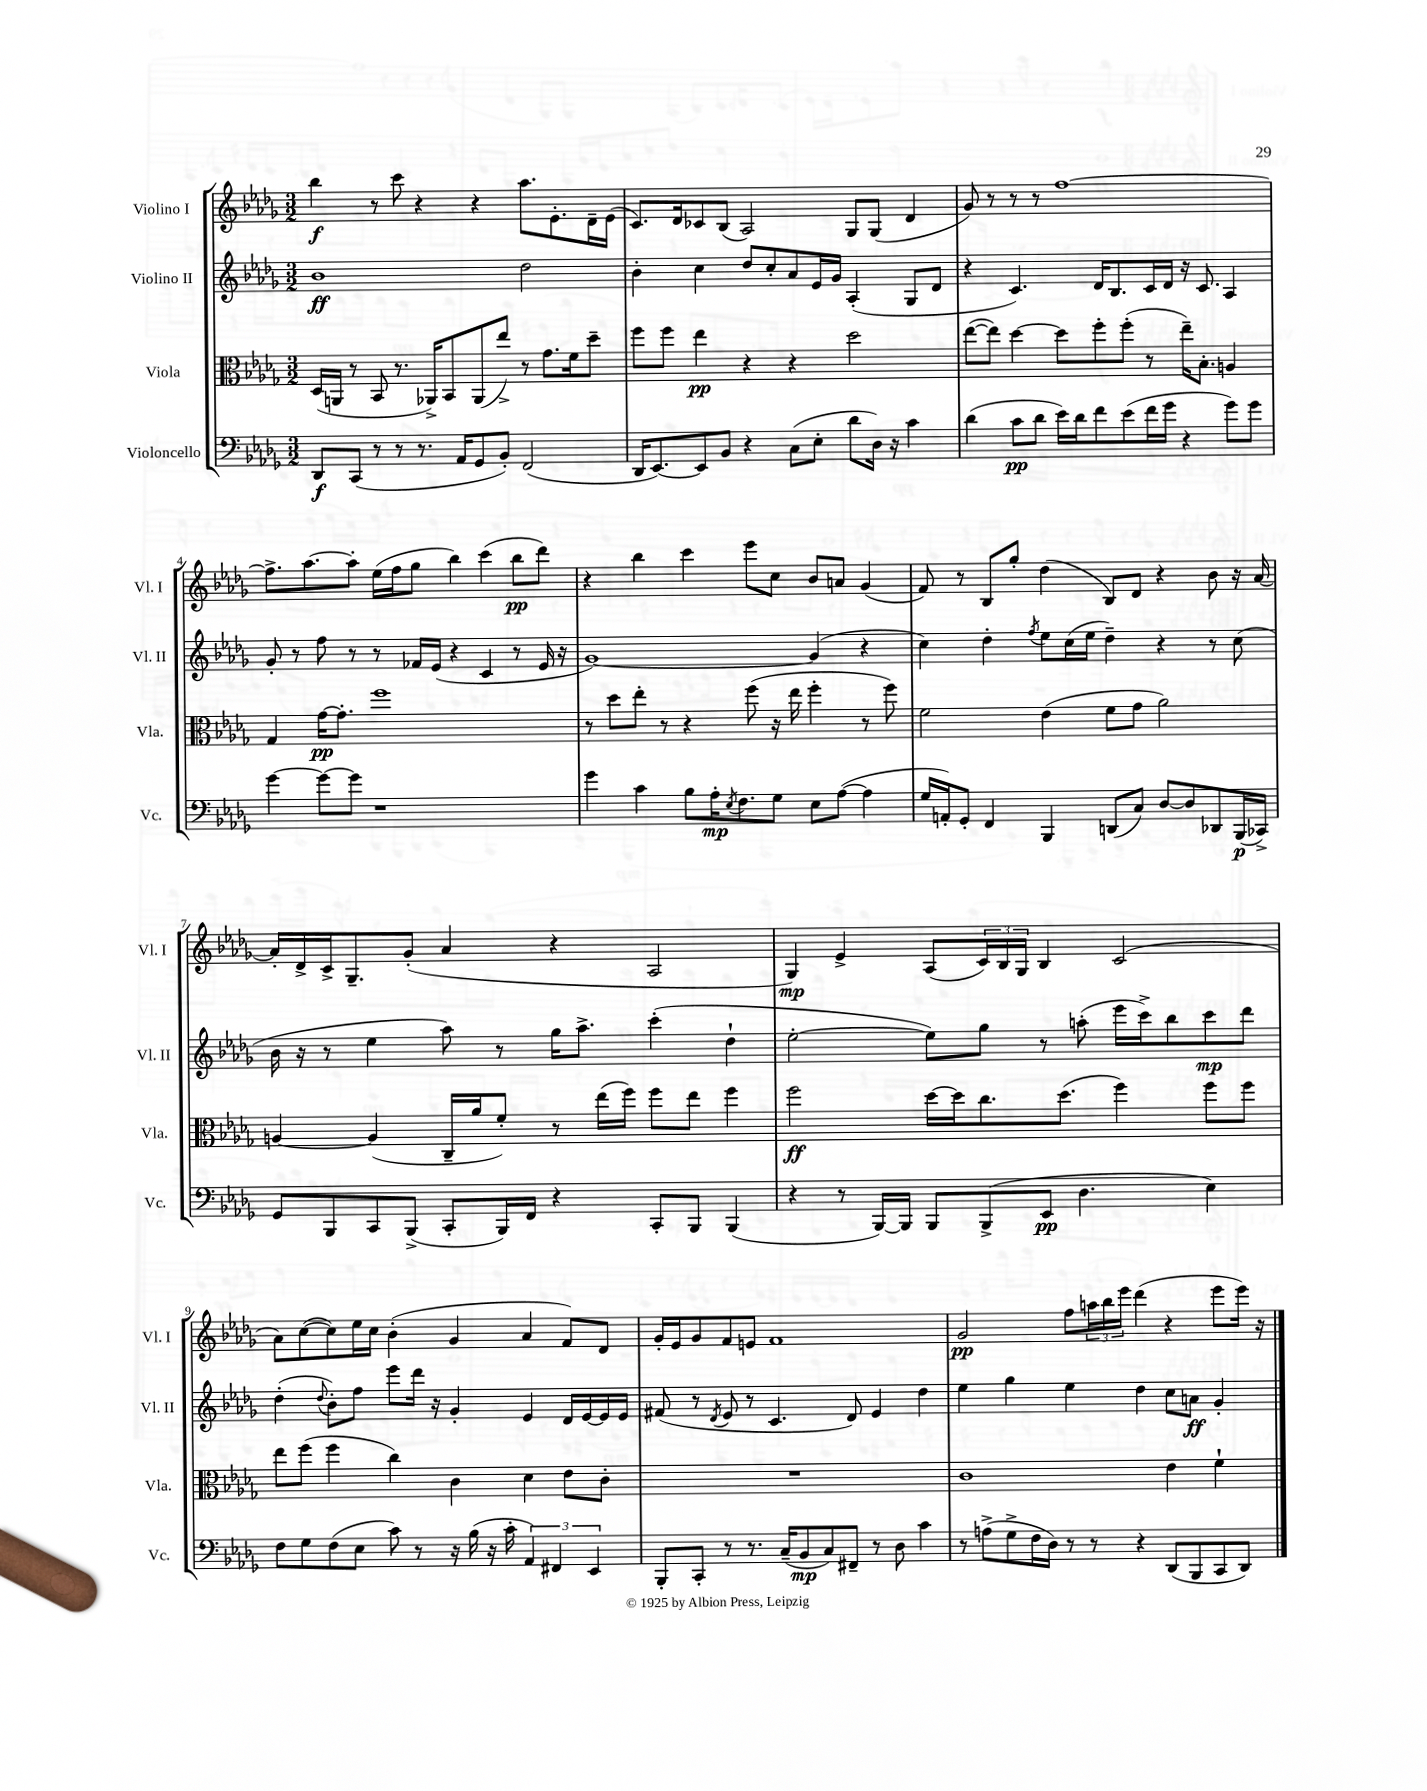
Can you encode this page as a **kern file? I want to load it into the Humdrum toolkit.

**kern	**kern	**kern	**kern
*staff4	*staff3	*staff2	*staff1
*clefF4	*clefC3	*clefG2	*clefG2
*k[b-e-a-d-g-]	*k[b-e-a-d-g-]	*k[b-e-a-d-g-]	*k[b-e-a-d-g-]
*M3/2	*M3/2	*M3/2	*M3/2
8DD-	(16D-	1b-	4bb-
.	16AA	.	.
(8CC	8r	.	.
8r	8BB-	.	8r
8r	8.r	.	8ccc
8.r	.	.	4r
.	16AA-^)	.	.
.	8BB-	.	.
16AA-	.	.	.
8GG-	(8AA-	.	4r
8BB-')	8ee-^)	.	.
(2FF	8r	2dd-	8.aa-
.	8.g-	.	.
.	.	.	8.e-'
.	16f	.	.
.	8dd-~	.	16d-~
.	.	.	(16e-
=	=	=	=
16DD-	8ff	4b-'	8.c)
[8.EE-)	.	.	.
.	8ff	.	.
.	.	.	16d-
8EE-]	4ee-	4cc	8c-
8BB-	.	.	(8B-
4r	4r	8dd-	2A-)
.	.	8cc'	.
(8C	4r	8a-	.
8E-'	.	16e-	.
.	.	16g-	.
8d-	2dd-	(4A-'	8G-
16D-)	.	.	(8G-
16r	.	.	.
4c	.	8G-	4d-
.	.	8d-	.
=	=	=	=
(4d-	([8ee-	4r	8g-)
.	8ee-])	.	8r
8c	[4dd-	4.c)	8r
8d-	.	.	8r
16e-)	8dd-]	.	[1ff
16d-	.	.	.
8f	8ff'	16d-	.
.	.	8.B-	.
(8e-	(8ff'	.	.
16f	8r	16c	.
16g-	.	16d-	.
4r	16ee-~)	16r	.
.	8.B-'	8.c	.
8g-)	4A	4A-	.
8g-	.	.	.
=	=	=	=
[4g-	4G-	8g-'	8.ff^]
.	.	8r	.
.	.	.	[8.aa-
8g-_	[16g-	8ff	.
.	8.g-']	.	.
8g-]	.	8r	8aa-']
1r	1ff	8r	(16ee-
.	.	.	16ff
.	.	16f-	8gg-
.	.	(16e-	.
.	.	4r	4bb-)
.	.	4c	(4ccc
.	.	8r	8bb-
.	.	16e-	8ddd-)
.	.	16r	.
=	=	=	=
4g-	8r	[1g-)	4r
.	8dd-	.	.
4c	8ee-'	.	4bb-
.	8r	.	.
8B-	4r	.	4ccc
16A-'	.	.	.
8qE-	.	.	.
8.F	.	.	.
.	(8ff	.	8eee-
8G-	16r	.	8cc
.	16ee-	.	.
8E-	4ff'	(4g-]	8b-
([8A-	.	.	8a
4A-]	8r	4r	(4g-
.	8ff)	.	.
=	=	=	=
16G-	2f	4cc)	8f)
16AA')	.	.	.
8GG-'	.	.	8r
4FF	.	4dd-'	8B-
.	.	.	8gg-'
.	.	8qff	.
4BBB-	(4e-	8ee-	(4dd-
.	.	(16cc	.
.	.	16ee-	.
(8DD	8f	4dd-~)	8B-)
8C)	8g-	.	8d-
[8D-	2a-)	4r	4r
8D-]	.	.	.
8DD-	.	8r	8b-
(16BBB-	.	(8cc	16r
16CC-^)	.	.	[16a-
=	=	=	=
8GG-	[4A	16b-	16a-']
.	.	16r	16d-^
8BBB-	.	8r	16c^
.	.	.	8.G-~
8CC	(4A]	4ee-	.
(8BBB-^	.	.	(8g-'
8CC'	16C~	8aa-)	4a-
.	16a-	.	.
16BBB-)	8f')	8r	.
16FF	.	.	.
4r	8r	16gg-	4r
.	.	8.aa-^	.
.	(16ee-	.	.
.	16ff)	.	.
8CC'	8ff	(4ccc'	2A-
8BBB-	8ee-	.	.
(4BBB-	4ff	4dd-`	.
=	=	=	=
4r	2ff	[2ee-'	4G-)
8r	.	.	4e-^
[16BBB-)	.	.	.
16BBB-]	.	.	.
8BBB-	[16dd-	8ee-])	(8A-
.	16dd-]	.	.
(8BBB-^	8.cc	8gg-	24c)
.	.	.	24B-
.	.	.	24G-
8EE-	.	8r	4B-
.	(8.dd-	.	.
4.D-	.	(8aa'	.
.	4ff)	16eee-	(2c
.	.	16ccc^)	.
.	.	8bb-	.
4E-)	8ff	8ccc	.
.	8ff	8ddd-	.
=	=	=	=
8F	8ee-	(4dd-'	8a-)
8G-	(8ff	.	([8cc
.	.	8qqdd-	.
(8F	4ff	8b-')	8cc])
8E-	.	8ff	16ee-
.	.	.	16cc
8c)	4cc)	8eee-	(4b-'
8r	.	16ddd-	.
.	.	16r	.
16r	4c	4g-'	4g-
(16B-	.	.	.
16r	.	.	.
16c'	.	.	.
6AA-)	4d-	4e-	4a-
6FF#	.	.	.
.	8e-	16d-	8f)
.	.	[16e-	.
6EE-	.	.	.
.	8c'	16e-]	8d-
.	.	16e-	.
=	=	=	=
8BBB-'	1.r	(8f#	16g-'
.	.	.	16e-
8CC'	.	8r	8g-
.	.	8qd-	.
8r	.	8e-	8f
8.r	.	8r	8e
.	.	4.c	1f
(16C~	.	.	.
8BB-	.	.	.
8C)	.	.	.
8FF#~	.	8d-)	.
8r	.	4e-	.
8D-	.	.	.
4c	.	4dd-	.
=	=	=	=
8r	1c	4ee-	2g-
(8A^	.	.	.
8G-^	.	4gg-	.
16F	.	.	.
16D-)	.	.	.
8r	.	4ee-	8ff
8r	.	.	24aa
.	.	.	24bb-
.	.	.	24eee-
4r	.	4dd-	(4ddd-
(8DD-	4e-	8cc	4r
8BBB-	.	8a	.
8CC	4f`	4g-'	8eee-
8DD-)	.	.	16eee-)
.	.	.	16r
==	==	==	==
*-	*-	*-	*-
